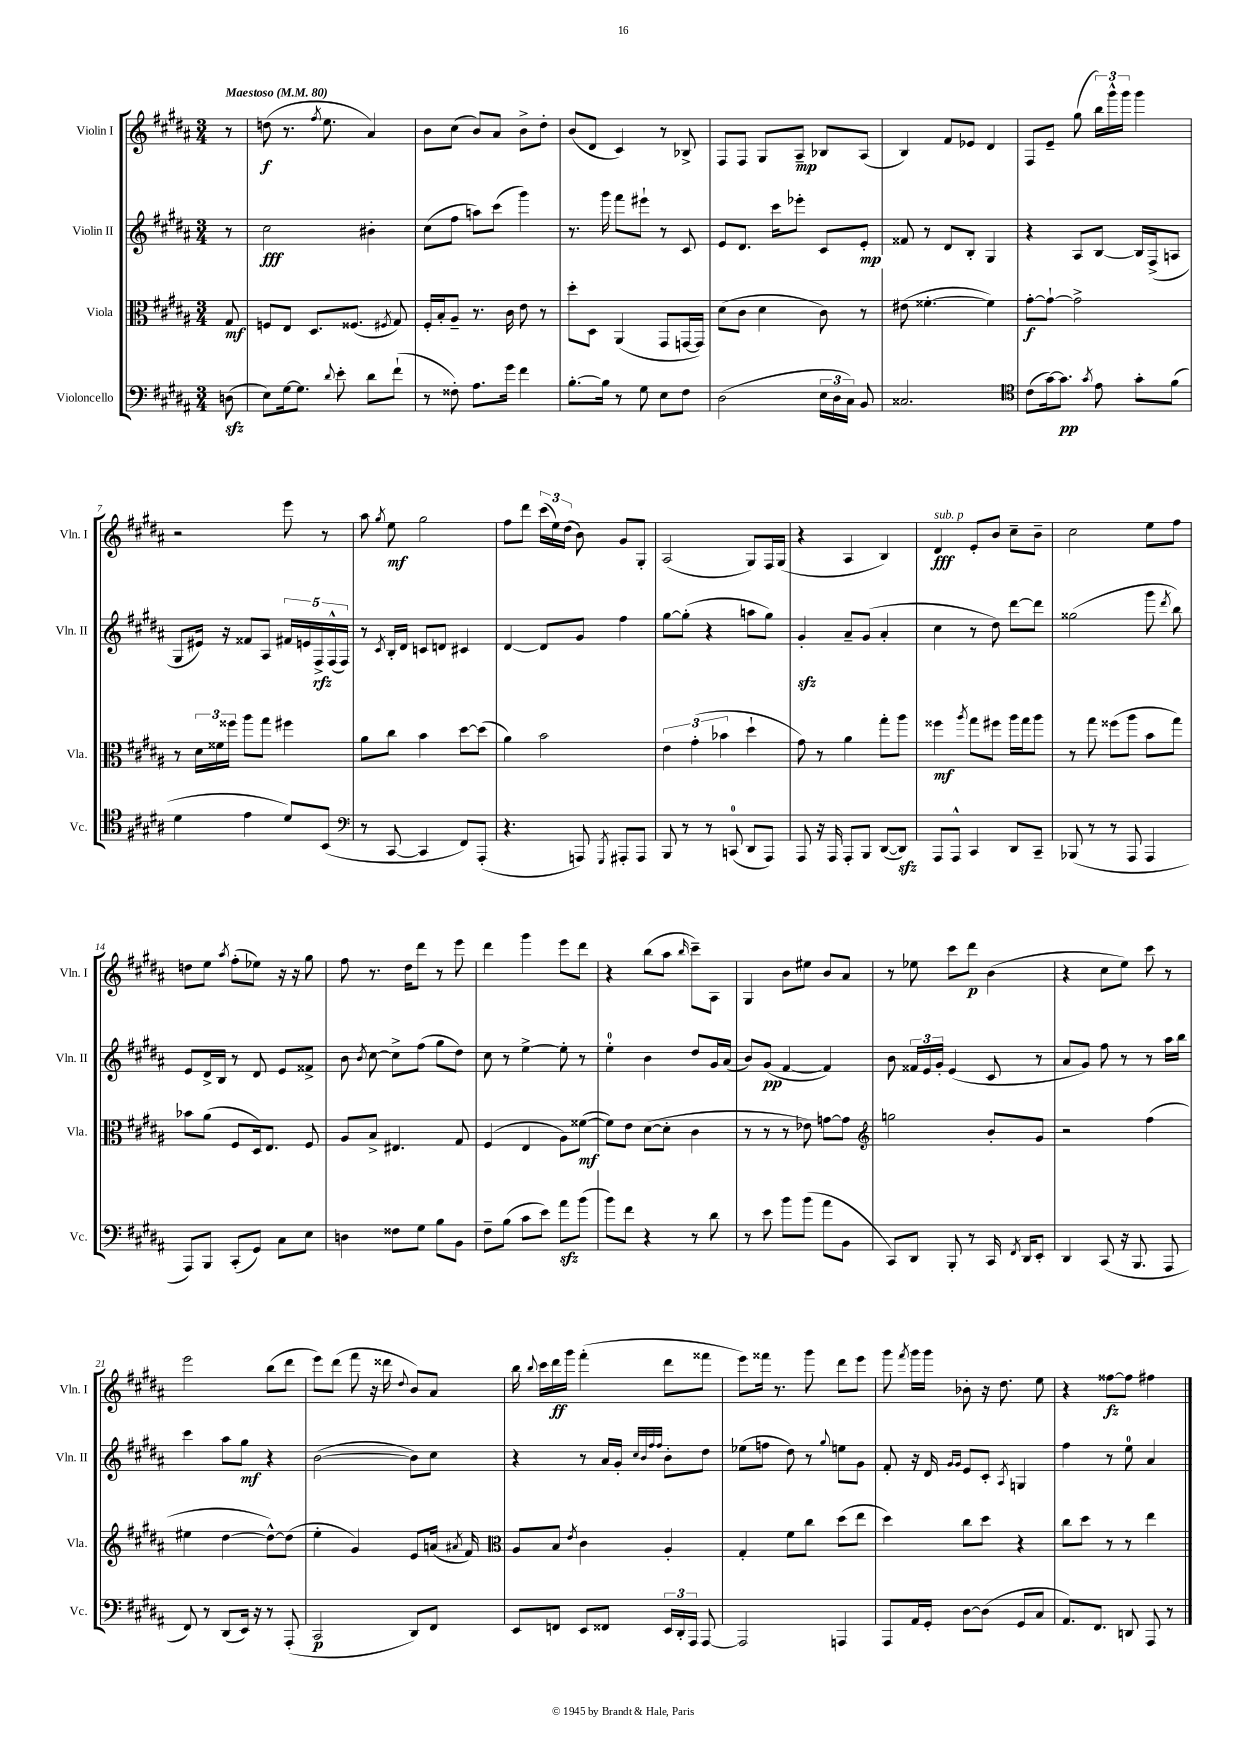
<<
\new StaffGroup <<
\new Staff = "s0" \with { instrumentName = "Violin I" shortInstrumentName = "Vln. I" } {
    \clef treble \key b \major \numericTimeSignature \time 3/4 \partial 8 \tempo "Maestoso" 4 = 80
    \autoBeamOff r8 |
    d''8\f( r8. \acciaccatura { fis''8 } e''8. ais'4) |
    b'8[ cis''8]( b'8[) ais'8] b'8[-> dis''8]-. |
    b'8[( dis'8] cis'4) r8 bes8-> |
    fis8[ fis8] gis8[ ais8]--\mp bes8[ ais8]( |
    b4) fis'8[ ees'8] dis'4 |
    fis8[ e'8]-- gis''8( \tuplet 3/2 { b''16[) gis'''16-^ gis'''16] } gis'''4 |
    r2 e'''8 r8 |
    ais''8 \acciaccatura { gis''8 } e''8\mf gis''2 |
    fis''8[ dis'''8] \tuplet 3/2 { cis'''16[( e''16) dis''16]( } b'8) gis'8[ gis8]-. |
    ais2( gis8[) fis16 gis16]( |
    r4 ais4 b4) |
    dis'4\fff^\markup { \italic "sub. p" } e'8[-. b'8] cis''8[-- b'8]-- |
    cis''2 e''8[ fis''8] |
    d''8[ e''8] \acciaccatura { ais''8 } fis''8[-.( ees''8]) r16 r16 gis''8 |
    fis''8 r8. dis''16[ dis'''8] r8 e'''8 |
    dis'''4 gis'''4 e'''8[ dis'''8] |
    r4 b''8[( ais''8] \grace { b''16 } cis'''8[--) ais8] |
    gis4 b'8[ eis''8] b'8[ ais'8] |
    r8 ees''8 cis'''8[ dis'''8]\p b'4( |
    r4 cis''8[ e''8]) cis'''8 r8 |
    e'''2 b''8[( dis'''8] |
    e'''8[) dis'''8]( fis'''8 r16 disis'''16 \appoggiatura { dis''8 } b'8[) ais'8] |
    b''16 \appoggiatura { b''8 } cis'''16[ dis'''16\ff gis'''16] fis'''4-.( dis'''8[ fisis'''8] |
    e'''8[) fisis'''16] r8. gis'''8 dis'''8[ e'''8] |
    gis'''8 \acciaccatura { fis'''8 } gis'''16[ gis'''16] bes'8-. r16 dis''8. e''8 |
    r4 fisis''8[~\fz fisis''8] fis''4 \bar "|." |
}
\new Staff = "s1" \with { instrumentName = "Violin II" shortInstrumentName = "Vln. II" } {
    \clef treble \key b \major \numericTimeSignature \time 3/4 \partial 8
    \autoBeamOff r8 |
    cis''2\fff bis'4-. |
    cis''8[( fis''8] a''8[) cis'''8]( gis'''4) |
    r8. gis'''16 fis'''8[ eis'''8]-! r8 cis'8 |
    e'8[ dis'8.] cis'''16[ ees'''8]-. cis'8[ e'8]-.\mp |
    fisis'8 r8 dis'8[ b8]-. gis4 |
    r4 ais8[ b8]~ b16[ fis16->( a8] |
    gis8[ eis'16]) r16 fisis'8[ ais8] \tuplet 5/4 { fis'16[ e'16 fis16->\rfz fis16-^( fis16]) } |
    r8 \acciaccatura { cis'8 } b16[-. dis'16] c'8[ d'8] cis'4 |
    dis'4~ dis'8[ gis'8] fis''4 |
    gis''8[~ gis''8]-.( r4 a''8[ gis''8]) |
    gis'4-.\sfz ais'8[-- gis'8]( ais'4-. |
    cis''4 r8 dis''8) dis'''8[~ dis'''8] |
    gisis''2( gis'''8 \acciaccatura { dis'''8 } b''8) |
    e'8[ dis'16-> b16] r8 dis'8 e'8[ fisis'8]-> |
    b'8 \acciaccatura { b'8 } cis''8~ cis''8[-> fis''8]( gis''8[ dis''8]) |
    cis''8 r8 e''4~-> e''8-. r8 |
    e''4-0-. b'4 dis''8[ gis'16 ais'16]( |
    b'8[) gis'8]\pp( fis'4~ fis'4) |
    b'8 \tuplet 3/2 { fisis'16[ e'16 gis'16]-. } e'4( cis'8 r8 |
    ais'8[ gis'8]) fis''8 r8 r8 ais''16[ b''16] |
    cis'''4 ais''8[ gis''8]\mf r4 |
    b'2~( b'8[) cis''8] |
    r4 r8 ais'16[ gis'16]-. \grace { cis''32[ b'32 fis''32 fis''32] } b'8[-. dis''8] |
    ees''8[( f''8] dis''8) r8 \appoggiatura { gis''8 } e''8[ gis'8] |
    fis'8-. r16 dis'16 \grace { gis'16[ gis'16] } e'8[ cis'8]-. \acciaccatura { ais8 } g4 |
    fis''4 r8 e''8-0 ais'4 \bar "|." |
}
\new Staff = "s2" \with { instrumentName = "Viola" shortInstrumentName = "Vla." } {
    \clef alto \key b \major \numericTimeSignature \time 3/4 \partial 8
    \autoBeamOff gis8\mf |
    f8[ e8] dis8.[ fisis8.]( \acciaccatura { fis8 } gis8) |
    fis16[-. b16-. ais8]-- r8. cis'16 e'8 r8 |
    dis''8[-. dis8] ais,4( gis,8[ g,16~ g,16]) |
    dis'8[( cis'8] dis'4 cis'8) r8 |
    eis'8( fisis'4.~-. fisis'4) |
    gis'8[~-.\f gis'8]~-! gis'2-> |
    r8 \tuplet 3/2 { dis'16[ fisis'16 fisis''16] } ais''8[ gis''8] fis''4 |
    ais'8[ cis''8] b'4 dis''8[~ dis''8]( |
    ais'4) b'2 |
    \tuplet 3/2 { e'4 gis'4-.( bes'4 } dis''4-! |
    gis'8) r8 ais'4 gis''8[-. ais''8] |
    fisis''4\mf \acciaccatura { ais''8 } gis''8[ fis''8] ais''16[ gis''16 ais''8] |
    r8 gis''8 fisis''8[( ais''8] b'8[ gis''8]) |
    bes'8[ ais'8]( fis8[ dis16) e8.] fis8 |
    ais8[ b8]-> eis4. gis8 |
    fis4( e4 ais8[) fisis'8]~\mf( |
    fisis'8[) e'8] dis'8[~( dis'8]-. cis'4 |
    r8 r8 r8 ees'8) g'8[~ g'8] |
    \clef treble g''2 b'8[-. gis'8] |
    r2 fis''4( |
    eis''4 dis''4~ dis''8[~-^) dis''8]( |
    e''4-. gis'4) e'8[ a'16]( \acciaccatura { ais'8 } fis'16) |
    \clef alto ais8[ b8] \acciaccatura { e'8 } cis'4 ais4-. |
    gis4-. fis'8[ cis''8] dis''8[( e''8] |
    dis''4) cis''8[ dis''8] r4 |
    cis''8[ dis''8] r8 r8 e''4 \bar "|." |
}
\new Staff = "s3" \with { instrumentName = "Violoncello" shortInstrumentName = "Vc." } {
    \clef bass \key b \major \numericTimeSignature \time 3/4 \partial 8
    \autoBeamOff d8\sfz( |
    e8[) gis16~ gis8.] \appoggiatura { dis'8 } e'8-. dis'8[ fis'8]-!( |
    r8 fisis8-.) ais8.[ gis'16] fis'4 |
    b8.[~-. b16] r8 gis8 e8[ fis8] |
    dis2( \tuplet 3/2 { e16[ dis16 cis16]) } b,8 |
    cisis2. |
    \clef tenor cis'8[( gis'16~) gis'8.]\pp \acciaccatura { gis'8 } e'8 gis'8[-. fis'8]( |
    dis'4 e'4 dis'8[) b,8]( |
    \clef bass r8 cis,8~ cis,4 fis,8[) ais,,8]-.( |
    r4. a,,8) \acciaccatura { gis,,8 } ais,,8[-. ais,,8] |
    b,,8 r8 r8 c,8-0( dis,8[ ais,,8]) |
    ais,,8 r16 ais,,16 ais,,8[-. b,,8] dis,8[~( dis,8]\sfz) |
    ais,,8[ ais,,8]-^ cis,4 dis,8[ cis,8]-- |
    bes,,8( r8 r8 ais,,8 ais,,4 |
    ais,,8[) b,,8] cis,8[-.( gis,8]) cis8[ e8] |
    d4 fisis8[ gis8] b8[ b,8] |
    fis8[-- b8]( cis'8[ e'8]) ais'8[\sfz b'8]( |
    b'8[) fis'8] r4 r8 dis'8 |
    r8 e'8 b'8[ b'8]( ais'8[ b,8] |
    cis,8[) dis,8] b,,8-. r8 cis,16 \acciaccatura { fis,8 } dis,16[ e,8]-. |
    dis,4 cis,8( r16 b,,8. ais,,8 |
    fis,8) r8 dis,8[( e,16]) r16 r8 ais,,8-.( |
    cis,2\p dis,8[) fis,8] |
    e,8[ f,8] e,8[ fisis,8] \tuplet 3/2 { e,16[ dis,16-. ais,,16] } ais,,8~ |
    ais,,2 a,,4 |
    ais,,8[ ais,16 gis,16]-. dis8[~ dis8]( gis,8[ cis8] |
    ais,8.[) fis,8.] d,8 ais,,8 r8 \bar "|." |
}
>>
>>
